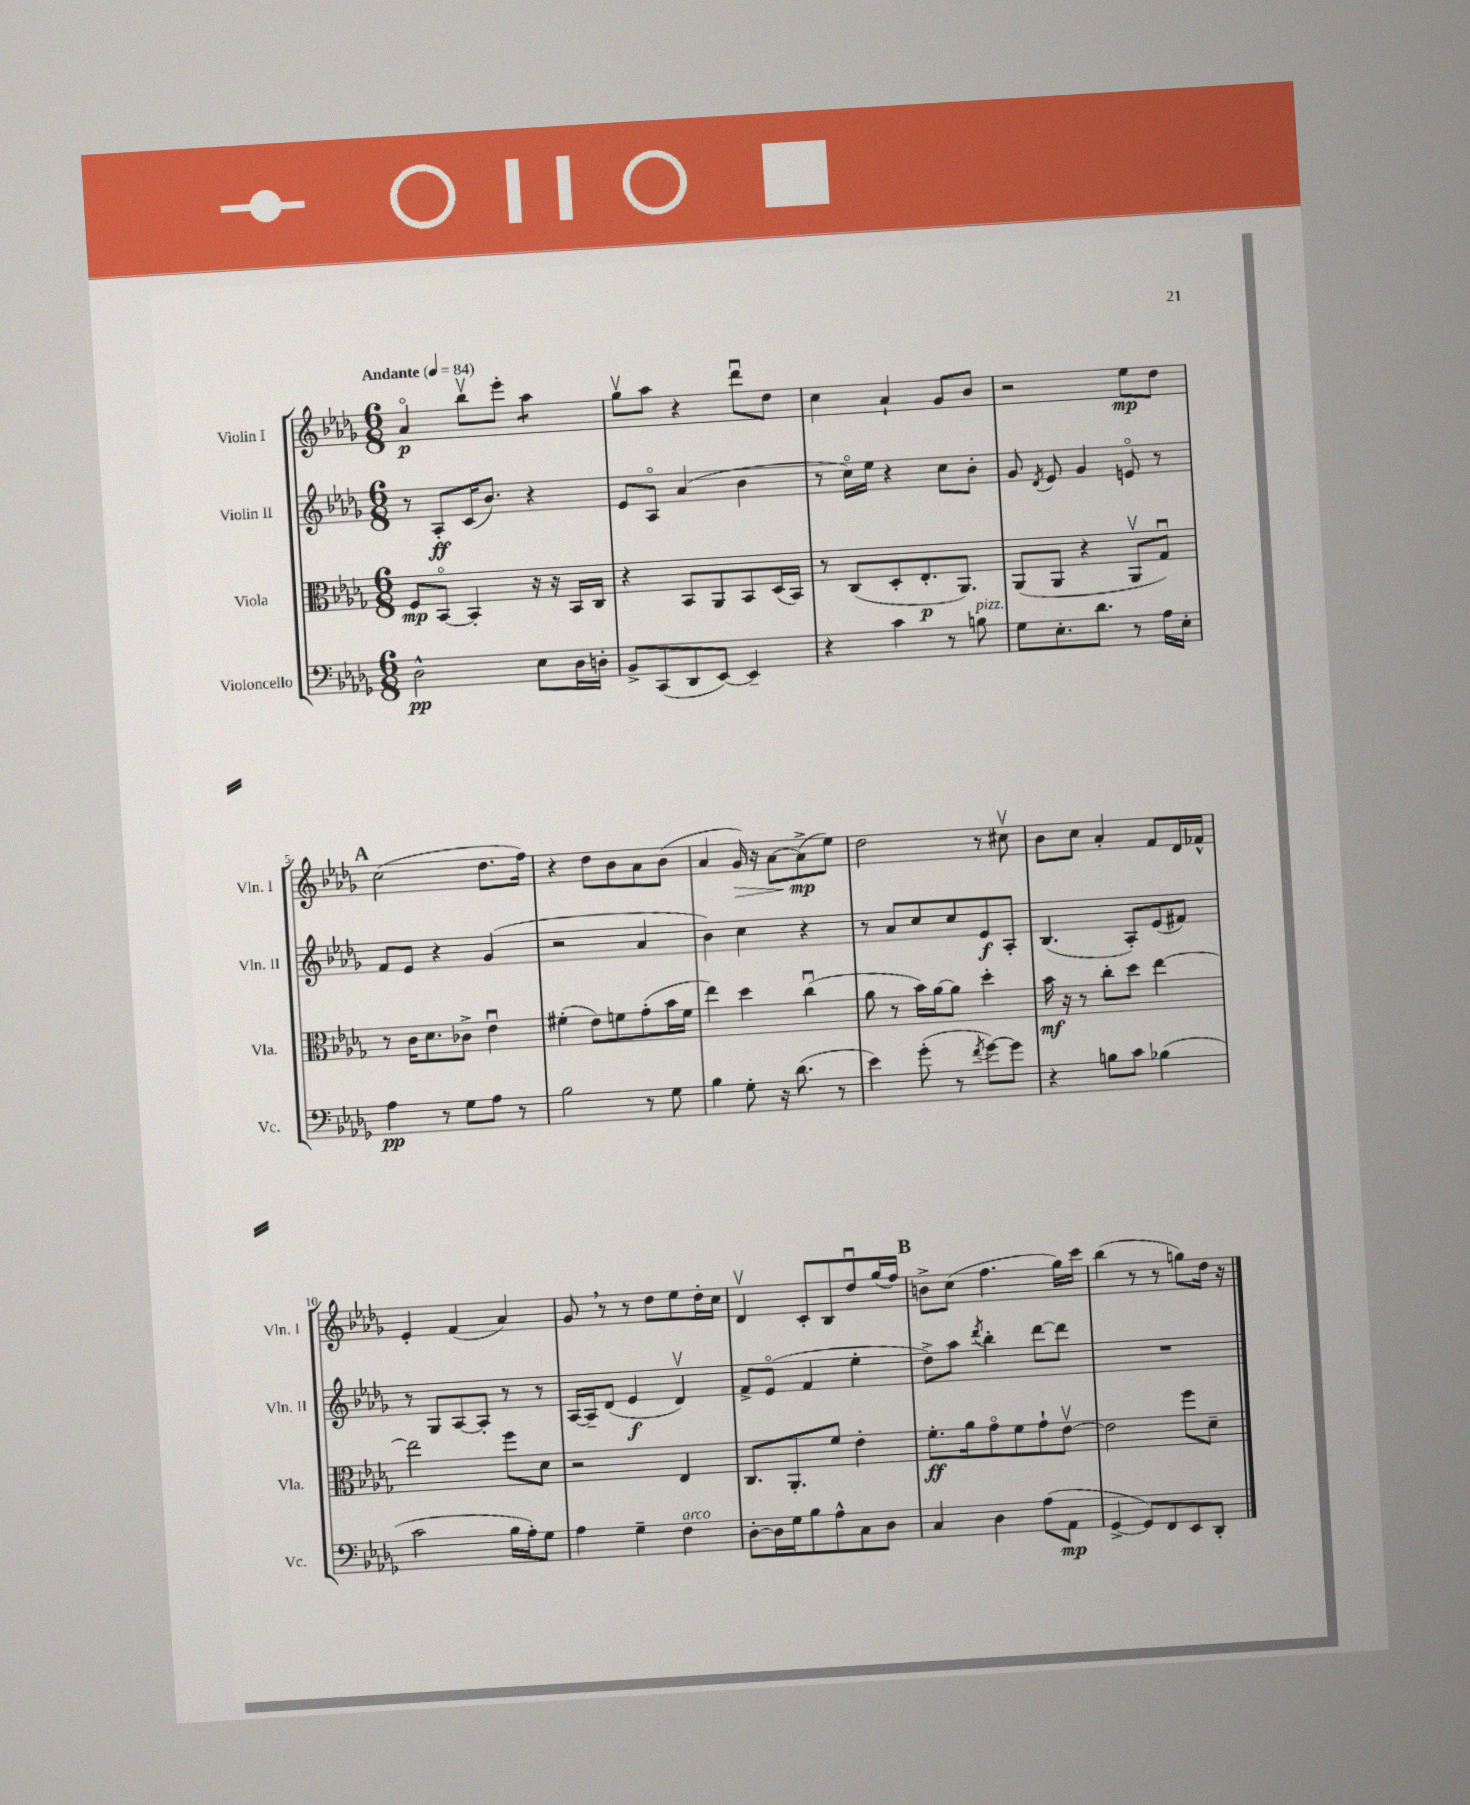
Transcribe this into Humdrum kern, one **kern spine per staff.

**kern	**kern	**kern	**kern
*staff4	*staff3	*staff2	*staff1
*clefF4	*clefC3	*clefG2	*clefG2
*k[b-e-a-d-g-]	*k[b-e-a-d-g-]	*k[b-e-a-d-g-]	*k[b-e-a-d-g-]
*M6/8	*M6/8	*M6/8	*M6/8
*MM84	*MM84	*MM84	*MM84
2D-^^\	8F/L	8r	4a-o/
.	[8BB-o/J	8A-'/L	.
.	4BB-'/]	(16c/K	8bb-v\L
.	.	8.b-/J)	.
.	.	.	8eee-'\J
8E-\L	16r	4r	4aa-\
.	16r	.	.
16D-\L	16BB-/LL	.	.
16D'\JJ	16C/JJ	.	.
=	=	=	=
8BB-^/L	4r	8e-/L	8gg-v\L
(8CC/	.	8A-o/J	8aa-\J
8DD-/	8BB-/L	(4a-/	4r
[8EE-/J)	8AA-/	.	.
4EE-~/]	8BB-/	4b-\	8ddd-u\L
.	(16D-/L	.	8dd-\J
.	16BB-/JJ)	.	.
=	=	=	=
4r	8r	8r	4cc\
.	(8C/L	16cco\LL)	.
.	.	16ee-\JJ	.
4c\	8D-'/	4r	4a-`/
.	8.E-'/	.	.
8r	.	8cc\L	8g-/L
.	8.AA-/J)	.	.
8B\	.	8b-'\J	8b-/J
=	=	=	=
8G-\L	(8AA-/L	8g-/	2r
.	.	8qd-/	.
8.E-'\	8AA-/J	8e-/	.
.	4r	4g-/	.
8.d-\J	.	.	.
8r	8AA-v/L	8eo/	8ee-\L
16A-\LL	8G-u/J)	8r	8dd-\J
16E-'\JJ	.	.	.
=	=	=	=
4A-\	8r	8f/L	(2cc\
.	16c\LK	8e-/J	.
.	8.d-\	.	.
8r	.	4r	.
8G-\L	8c-^\J	.	.
8A-\J	4e-u\	(4g-/	8.dd-\L
8r	.	.	.
.	.	.	16ff\Jk)
=	=	=	=
2B-\	(4f#'\	2r	4r
.	8e-\L)	.	8dd-\L
.	8f\	.	8b-\
8r	(8g-'\	4a-/	8a-\
8G-\	16b-\L	.	(8b-\J
.	16f\JJ	.	.
=	=	=	=
4B-\	4ee-\)	4b-\)	4a-/
8G-'\	4dd-\	4cc\	16g-/)
.	.	.	16r
16r	.	.	[8a-\L
(8.d-\	.	.	.
.	(4ccu\	4r	(8a-^\]
8r	.	.	8ee-\J)
=	=	=	=
4e-\)	8a-\	8r	2dd-\
.	8r	8a-/L	.
(8g-'\	16b-\LL)	8cc/	.
.	[16a-\J	.	.
8r	8a-\]J	8cc/	.
8qf/	.	.	.
[8g-\L)	4dd-'\	8e-/	8r
8g-\]J	.	8A-'/J	8cc#v\
=	=	=	=
4r	16b-\	(4.B-/	8b-\L
.	16r	.	.
.	8r	.	8cc\J
8B\L	8cc'\L	.	4a-'/
8c\J	8dd-\J	8A-'/L)	.
(4B-\	[4ee-\	(8e-/	8f/L
.	.	8f#/J)	16d-/L
.	.	.	16f-^^/JJ
=	=	=	=
2c\	2ee-\]	8r	4e-'/
.	.	8G-/L	.
.	.	[8A-/	(4f/
.	.	8A-'/]J	.
16B-\LL	8ff\L	8r	4a-/)
16A-'\J)	.	.	.
8G-\J	8d-\J	8r	.
=	=	=	=
4A-\	2r	[16A-/LL	8g-/
.	.	16A-~/]J	.
.	.	(8d-/J	8r
4G-~\	.	4e-/	8r
.	.	.	8dd-\L
4F\	4E-/	4d-v/)	8ee-\
.	.	.	16dd-'\L
.	.	.	16cc\JJ
=	=	=	=
[8D-'\L	8.C/L	8f^/L	4d-v/
16D-\]L	.	(8e-o/J	.
16G-\J	8.AA-'/	.	.
8B-\	.	4f/	8c'/L
8A-^^\	8f/J	.	8B-/
8C\	4e-'\	4ee-'\	8dd-u/
8D-\J	.	.	(16gg-/L
.	.	.	16ff/JJ)
=	=	=	=
4C/	8.f'\L	8dd-^\L)	8b^\L
.	.	8aa-\J	(8cc\J
.	16a-\k	.	.
.	.	8qddd-/	.
4D-\	8g-o\	4bb-'\	4.ff\
.	8f\	.	.
(8A-\L	8g-`\	[8ddd-\L	.
8AA-\J	[8e-v\J	8ddd-\]J	16gg-\LL)
.	.	.	16ccc\JJ
=	=	=	=
[4GG-^/	2e-\]	2.r	(4bb-\
8GG-/]L)	.	.	8r
8FF/	.	.	8r
8EE-/	8ff\L	.	8gg\L)
8DD-'/J	8d-~\J	.	16dd-\Jk
.	.	.	16r
==	==	==	==
*-	*-	*-	*-
